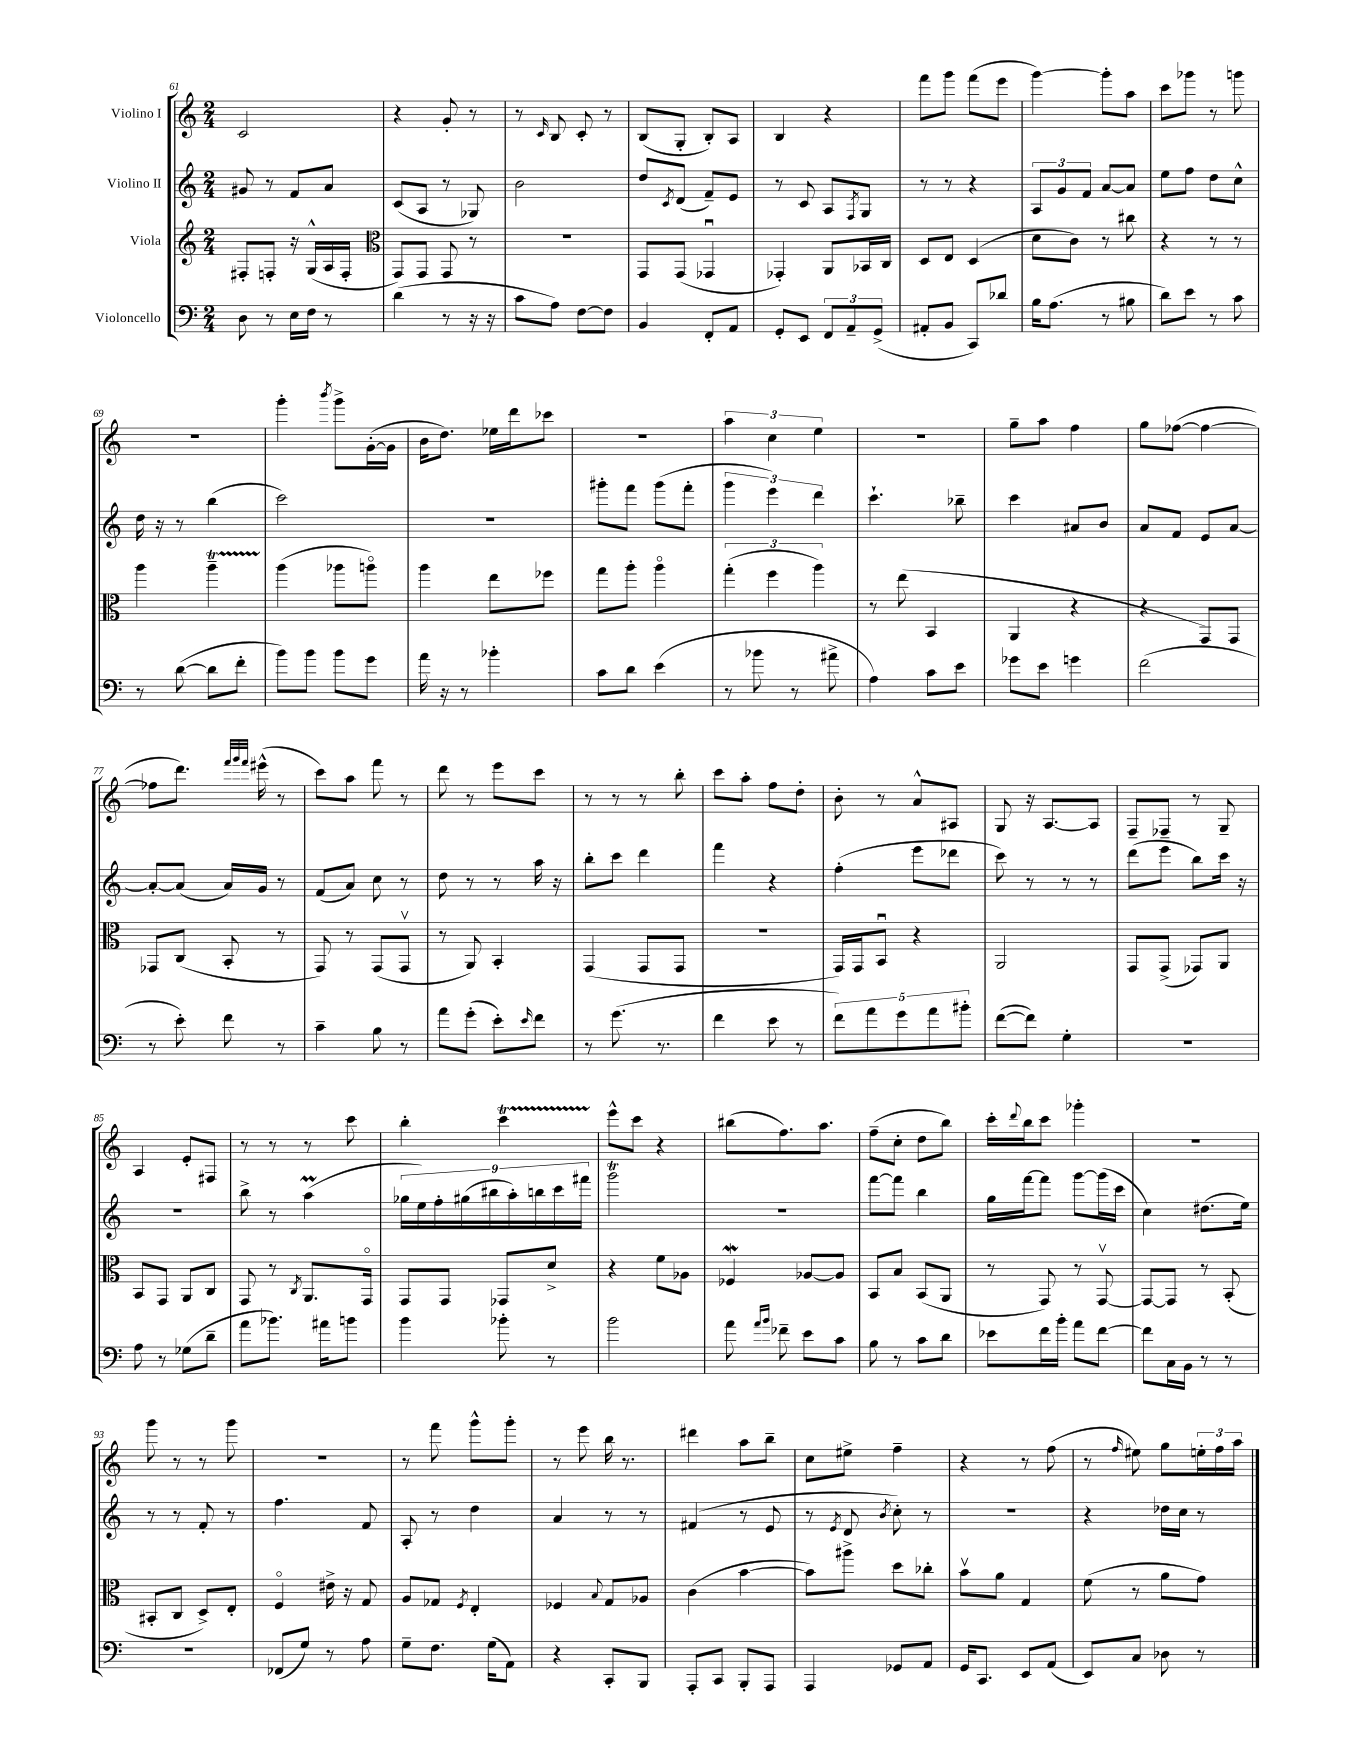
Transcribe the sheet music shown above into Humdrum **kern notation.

**kern	**kern	**kern	**kern
*staff4	*staff3	*staff2	*staff1
*clefF4	*clefG2	*clefG2	*clefG2
*k[]	*k[]	*k[]	*k[]
*M2/4	*M2/4	*M2/4	*M2/4
8D	8F#'	8g#	2c
8r	8F'	8r	.
16E	16r	8f	.
16F	(16G^^	.	.
8r	16A	8a	.
.	16F'	.	.
=	=	=	=
*	*clefC3	*	*
(4d	8GG)	(8c	4r
.	8GG	8A	.
8r	8GG	8r	8g'
16r	8r	8G-)	8r
16r	.	.	.
=	=	=	=
8c	2r	2b	8r
.	.	.	16qqc
8A)	.	.	8B
[8F	.	.	8c'
8F]	.	.	8r
=	=	=	=
4BB	8GG	8dd	(8B
.	.	8qc	.
.	(8GG	(8d	8G'
8FF'	4GG-u	8f~)	8B')
8AA	.	8e	8A
=	=	=	=
8GG'	4GG-')	8r	4B
8EE	.	8c	.
12FF	8AA	8A	4r
12AA~	.	.	.
.	.	8qF	.
.	16BB-	8G	.
(12GG^	.	.	.
.	16C	.	.
=	=	=	=
8AA#'	8D	8r	8fff
8BB	8E	8r	8ggg
8CC)	(4D	4r	(8fff
8d-	.	.	8eee
=	=	=	=
16B	8d	12A	[4ggg)
(8.A	.	.	.
.	.	12g	.
.	8c)	.	.
.	.	12f	.
8r	8r	[8a	8ggg']
8B#	8cc#	8a]	8aa
=	=	=	=
8d)	4r	8ee	8ccc
8e	.	8ff	8ggg-
8r	8r	8dd	8r
8c	8r	8cc^^	8ggg
=	=	=	=
8r	4aa	16dd	2r
.	.	16r	.
([8d	.	8r	.
8d]	4aa~	(4bb	.
8f'	.	.	.
=	=	=	=
8b)	(4aa	2ccc)	4ggg'
8b	.	.	.
.	.	.	8qbbb
8b	8aa-	.	8ggg^
8g	8aao)	.	([16g'
.	.	.	16g]
=	=	=	=
16a	4aa	2r	16b
16r	.	.	8.dd)
8r	.	.	.
4b-'	8ee	.	16ee-
.	.	.	16ddd
.	8ff-	.	8ccc-
=	=	=	=
8c	8gg	8ggg#'	2r
8d	8aa'	8fff	.
(4e	4aao	(8ggg#	.
.	.	8fff'	.
=	=	=	=
8r	(6gg'	6ggg	6aa
8b-	.	.	.
.	6ff	6eee)	6cc
8r	.	.	.
.	6aa)	6ddd	6ee
8a#^	.	.	.
=	=	=	=
4A)	8r	4.ccc`	2r
.	(8ee	.	.
8c	4BB	.	.
8e	.	8bb-~	.
=	=	=	=
8g-	4AA	4ccc	8gg~
8e	.	.	8aa
4g	4r	8a#	4ff
.	.	8b	.
=	=	=	=
(2f	4r	8a	8gg
.	.	8f	([8ff-
.	8GG)	8e	4ff-_
.	8GG	[8a	.
=	=	=	=
8r	8GG-	8a'_	8ff-]
8e')	(8C	(8a]	8.ddd)
8f	8BB'	16a)	.
.	.	.	32qqfff
.	.	.	32qqggg
.	.	.	32qqfff
.	.	16g	(16eee#^^
8r	8r	8r	8r
=	=	=	=
4c~	8GG)	(8f	8ccc)
.	8r	8a)	8aa
8B	(8GG	8cc	8fff
8r	8GGv	8r	8r
=	=	=	=
8a	8r	8dd	8ddd
(8g'	8AA)	8r	8r
8e')	4BB'	8r	8eee
16qqe	.	.	.
8f	.	16aa	8ccc
.	.	16r	.
=	=	=	=
8r	(4GG	8bb'	8r
(8.g	.	8ccc	8r
.	8GG	4ddd	8r
8.r	.	.	.
.	8GG	.	8bb'
=	=	=	=
4f	2r	4fff	8ccc
.	.	.	8aa'
8e	.	4r	8ff
8r	.	.	8dd'
=	=	=	=
10f)	16GG)	(4ff'	8b'
.	16GG	.	.
10a	.	.	.
.	8BBu	.	8r
10g	.	.	.
.	4r	8eee	8a^^
10a	.	.	.
.	.	8ddd-	8A#
10b#'	.	.	.
=	=	=	=
([8f	2AA	8ccc)	8G
8f])	.	8r	16r
.	.	.	[8.A
4G'	.	8r	.
.	.	8r	8A]
=	=	=	=
2r	8GG	(8ddd	8F~
.	(8GG^	8eee	8F-~
.	8GG-)	8bb)	8r
.	8AA	16ccc	8G~
.	.	16r	.
=	=	=	=
8A	8BB	2r	4A
8r	8GG	.	.
(8G-	8AA	.	8e'
8d~	8C	.	8F#
=	=	=	=
8a	8GG	8bb^	8r
8.b-)	8r	8r	8r
.	8qC	.	.
.	8.AA	(4aa	8r
16a#	.	.	.
8b	.	.	8ccc
.	16GGo	.	.
=	=	=	=
4b	8GG	18gg-	4bb'
.	.	18ee)	.
.	.	18ff'	.
.	8GG	.	.
.	.	(18gg#	.
.	.	18bb#	.
8b-'	8GG-	.	4ccc
.	.	18aa')	.
.	.	18bb	.
8r	8d^	.	.
.	.	18ccc	.
.	.	18fff#	.
=	=	=	=
2b	4r	2ggg	8eee^^
.	.	.	8ccc
.	8f	.	4r
.	8A-	.	.
=	=	=	=
8a	4F-	2r	(8bb#
16qqa	.	.	.
16qqb	.	.	.
8f-~	.	.	8.ff)
8e	[8A-	.	.
.	.	.	8.aa
8c	8A-]	.	.
=	=	=	=
8B	8BB	[8fff	(8ff~
8r	8B	8fff]	8cc'
8c	(8BB	4bb	8dd
8d	8AA	.	8bb)
=	=	=	=
8e-	8r	16gg	16ccc'
.	.	.	8qqddd
.	.	[16fff	16bb
16f	8GG)	8fff]	8ccc
16b'	.	.	.
8a	8r	[8ggg	4ggg-'
[8f	[8GGv	(16ggg]	.
.	.	16ccc	.
=	=	=	=
8f]	8GG_	4cc)	2r
16C	8GG]	.	.
16BB	.	.	.
8r	8r	(8.dd#	.
8r	(8BB'	.	.
.	.	16ee)	.
=	=	=	=
2r	8BB#'	8r	8ggg
.	8C	8r	8r
.	8D^)	8f'	8r
.	8E'	8r	8ggg
=	=	=	=
(8FF-	4Fo	4.ff	2r
8G)	.	.	.
8r	16e#^	.	.
.	16r	.	.
8A	8G	8f	.
=	=	=	=
8G~	8A	8A'	8r
8.F	8G-	8r	8fff
.	8qF	.	.
.	4E'	4dd	8ggg^^
(16G	.	.	.
8AA)	.	.	8ggg'
=	=	=	=
4r	4F-	4a	8r
.	.	.	8eee
.	8qqB	.	.
8CC'	8G	8r	16bb
.	.	.	8.r
8BBB	8A-	8r	.
=	=	=	=
8AAA'	(4c	(4f#	4ddd#
8CC	.	.	.
8BBB'	[4b	8r	8aa
8AAA	.	8e	8bb~
=	=	=	=
4AAA	8b])	8r	8cc
.	.	8qe	.
.	8aa#^	8d	8ee#^
.	.	8qb	.
8GG-	8dd	8cc')	4ff~
8AA	8cc-'	8r	.
=	=	=	=
16GG	8bv	2r	4r
8.CC	.	.	.
.	8a	.	.
8EE	4G	.	8r
(8AA	.	.	(8ff
=	=	=	=
8EE)	(8f	4r	8r
.	.	.	16qqff
8C	8r	.	8ee#)
8D-	8a	16dd-	8gg
.	.	16cc	.
8r	8g)	8r	24ee'
.	.	.	24ff
.	.	.	24aa
==	==	==	==
*-	*-	*-	*-
